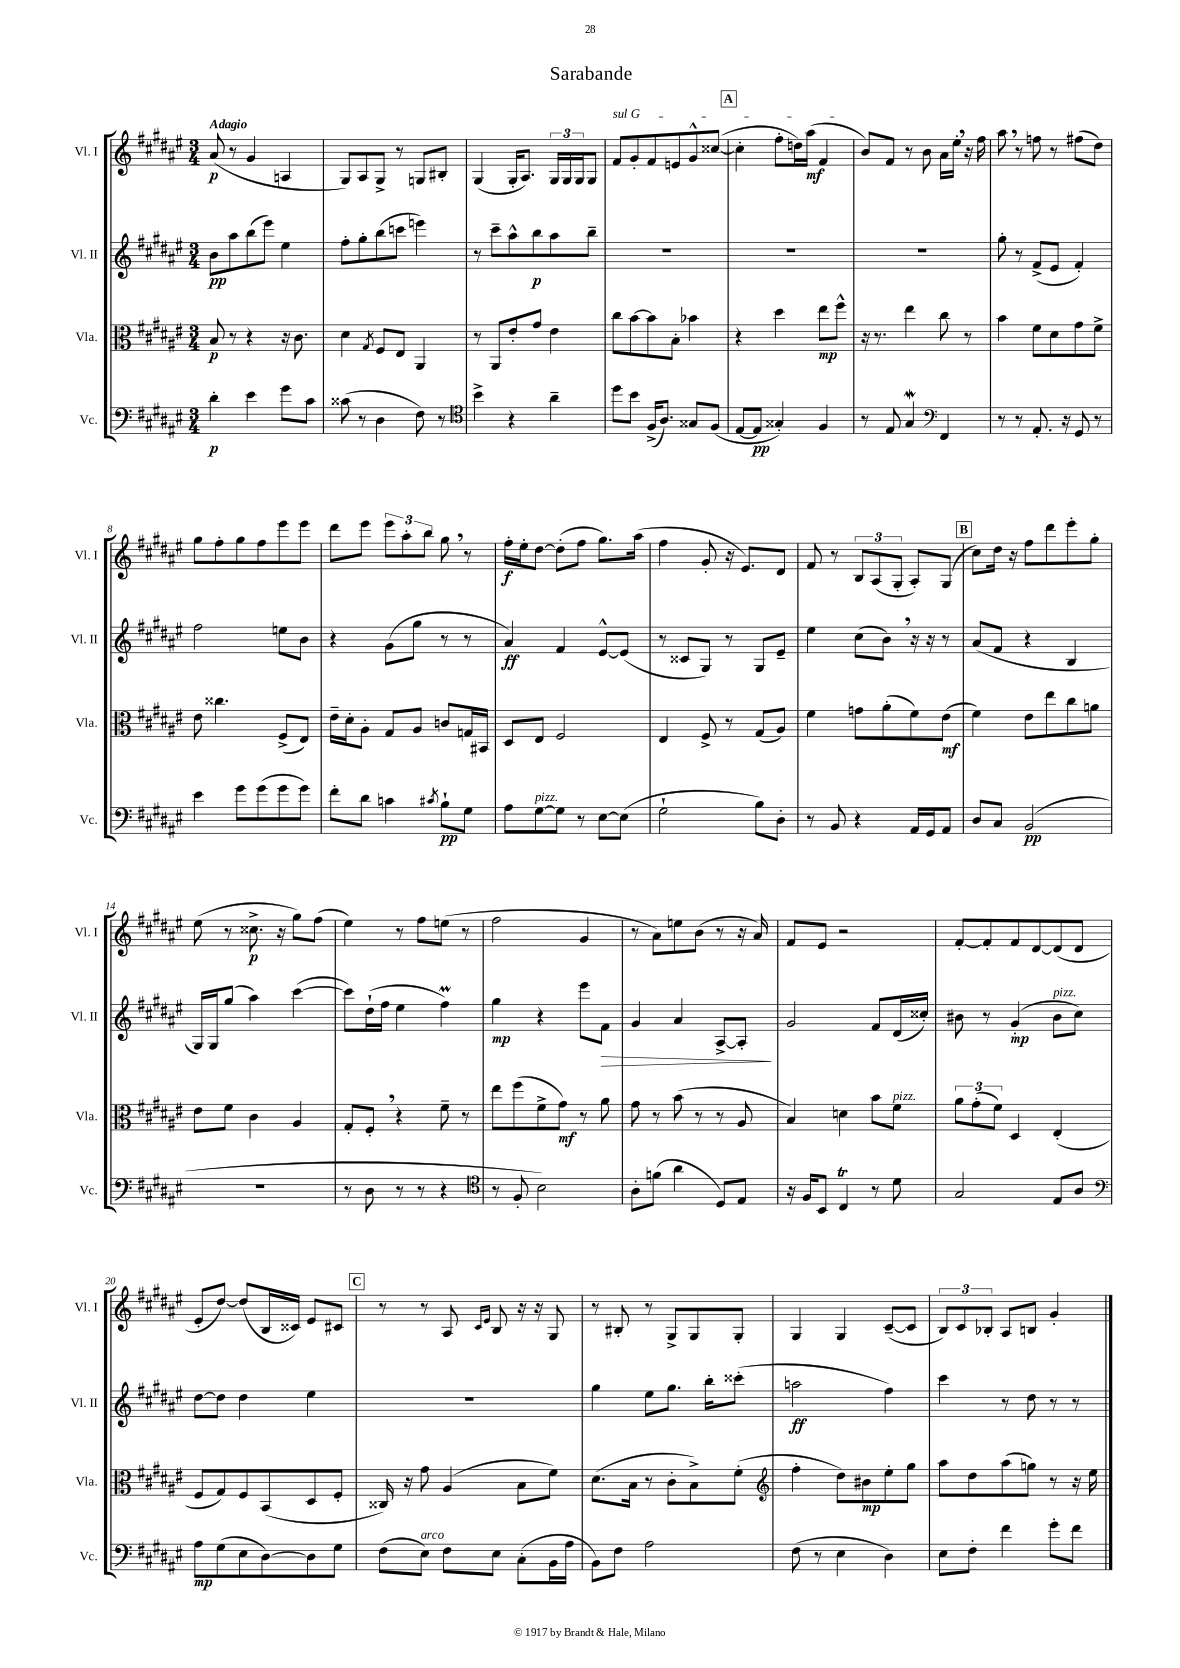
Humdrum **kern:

**kern	**kern	**kern	**kern
*staff4	*staff3	*staff2	*staff1
*clefF4	*clefC3	*clefG2	*clefG2
*k[f#c#g#d#a#e#]	*k[f#c#g#d#a#e#]	*k[f#c#g#d#a#e#]	*k[f#c#g#d#a#e#]
*M3/4	*M3/4	*M3/4	*M3/4
4d#'\	8B/	8b\L	(8a#/
.	8r	8aa#\	8r
4e#\	4r	(8bb\	4g#/
.	.	8eee#\J)	.
8g#\L	16r	4ee#\	4A/
.	8.c#\	.	.
8c#\J	.	.	.
=	=	=	=
(8c##\	4d#\	8ff#'\L	8G#/L)
8r	.	8gg#'\	8A#/
.	8qG#/	.	.
4D#\	8F#/L	(8bb\	8G#^/J
.	8E#/J	8ccc\J	8r
8F#\)	4AA#/	4eee\)	8G/L
8r	.	.	8B#'/J
=	=	=	=
*clefC4	*	*	*
4b^\	8r	8r	(4G#/
.	8AA#/L	8ccc#~\L	.
4r	8e#'/	8aa#^^\	16G#'/LK
.	.	.	8.A#/J)
.	8g#/J	8bb\	.
4a#~\	4e#\	8aa#\	24G#/LL
.	.	.	24G#/
.	.	.	24G#/J
.	.	8bb~\J	8G#/J
=	=	=	=
8dd#\L	8cc#\L	2.r	8f#/L
8b\J	[8b\	.	8g#'/
(16F#^/LK	8b\]	.	8f#/
8.A#/J)	.	.	.
.	8B'\J	.	8e/
8G##/L	4b-\	.	8g#^^/
(8F#/J	.	.	([8cc##/J
=	=	=	=
[8E#/L	4r	2.r	4cc##'\]
8E#/]J	.	.	.
4G##'/)	4dd#\	.	8ff#'\L
.	.	.	16dd\L)
.	.	.	(16aa#\JJ
4F#/	8ee#\L	.	4f#/
.	8ff#^^\J	.	.
=	=	=	=
8r	16r	2.r	8b/L)
.	8.r	.	.
8E#/	.	.	8f#/J
4G#/	4ee#\	.	8r
.	.	.	8b\
*clefF4	*	*	*
4FF#/	8cc#\	.	16a#\LL
.	.	.	16ee#'\JJ
.	8r	.	16r
.	.	.	16ff#\
=	=	=	=
8r	4b\	8gg#'\	8aa#\
8r	.	8r	8r
8.AA#'/	8f#\L	(8f#^/L	8ff\
.	8d#\	8e#/J	8r
16r	.	.	.
8GG#/	8g#\	4f#'/)	(8ff#\L
8r	8f#^\J	.	8dd#\J)
=	=	=	=
4e#\	8e#\	2ff#\	8gg#\L
.	4.cc##\	.	8ff#'\
8g#\L	.	.	8gg#\
(8g#\	.	.	8ff#\
8g#\	(8F#^/L	8ee\L	8eee#\
8g#\J)	8E#/J)	8b\J	8eee#\J
=	=	=	=
8f#'\L	16e#~\LL	4r	8ddd#\L
.	16d#'\J	.	.
8d#\J	8A#'\J	.	8eee#\J
4c\	8G#/L	(8g#\L	12eee#\L
.	.	.	12aa#'\
.	8A#/J	8gg#\J	.
.	.	.	12bb\J
8qc#/	.	.	.
8B`\L	8c/L	8r	8gg#\
8G#\J	16G/L	8r	8r
.	16BB#/JJ	.	.
=	=	=	=
8A#\L	8D#/L	4a#/)	16ff#'\LL
.	.	.	16ee#'\J
[8G#\	8E#/J	.	[8dd#\J
8G#\]J	2F#/	4f#/	(8dd#'\]L
8r	.	.	8ff#\J
[8E#\L	.	[8e#^^/L	8.gg#\L)
(8E#\]J	.	(8e#/]J	.
.	.	.	(16aa#\Jk
=	=	=	=
2G#`\	4E#/	8r	4ff#\
.	.	8c##/L	.
.	8F#^/	8G#/J)	8g#'/
.	8r	8r	16r
.	.	.	8.e#/L)
8B\L)	(8G#/L	8G#/L	.
8D#'\J	8A#/J)	8e#~/J	8d#/J
=	=	=	=
8r	4f#\	4ee#\	8f#/
8BB/	.	.	8r
4r	8g\L	(8cc#\L	12B/L
.	.	.	(12A#/
.	(8a#'\	8b\J)	.
.	.	.	12G#'/J
16AA#/LL	8f#\)	16r	8A#'/L)
16GG#/J	.	16r	.
8AA#/J	(8e#\J	8r	(8G#/J
=	=	=	=
8D#/L	4f#\)	(8a#/L	8cc#\L)
8C#/J	.	8f#/J	16dd#\Jk
.	.	.	16r
(2BB/	8e#\L	4r	8ff#\L
.	8ee#\	.	8ddd#\
.	8cc#\	4B/	8eee#'\
.	8a\J	.	8gg#'\J
=	=	=	=
2.r	8e#\L	16G#/LL)	(8ee#\
.	.	16G#/J	.
.	8f#\J	(8gg#/J	8r
.	4c#\	4aa#\)	8.cc##^\
.	.	.	16r
.	4A#/	([4ccc#\	8gg#\L)
.	.	.	(8ff#\J
=	=	=	=
8r	8G#'/L	8ccc#\]L)	4ee#\)
8D#\	8F#'/J	(16dd#`\L	.
.	.	16ff#\JJ	.
8r	4r	4ee#\	8r
8r	.	.	8ff#\L
4r	8f#~\	4ff#\)	(8ee\J
.	8r	.	8r
=	=	=	=
*clefC4	*	*	*
8r	8ee#\L	4gg#\	2ff#\
8F#'/	(8ff#\	.	.
2B\)	8f#^\	4r	.
.	8g#\J)	.	.
.	8r	8eee#\L	4g#/
.	8a#\	8f#\J	.
=	=	=	=
8A#'\L	8g#\	4g#/	8r
(8f\J	8r	.	8a#\L)
4a#\	(8b\	4a#/	8ee\
.	8r	.	(8b\J
8D#/L)	8r	[8A#^/L	8r
8E#/J	8A#/	8A#'/]J	16r
.	.	.	16a#/)
=	=	=	=
16r	4B/)	2g#/	8f#/L
16F#/LK	.	.	.
8BB/J	.	.	8e#/J
4C#/	4d\	.	2r
8r	8b\L	8f#/L	.
8d#\	8f#\J	(16d#/L	.
.	.	16cc##'/JJ)	.
=	=	=	=
2G#/	12a#\L	8b#\	[8f#'/L
.	(12g#'\	.	.
.	.	8r	8f#'/]
.	12f#\J)	.	.
.	4D#/	(4g#'/	8f#/
.	.	.	[8d#/
8E#/L	(4E#'/	8b#\L	(8d#/]
8A#/J	.	8cc#\J)	8d#/J
=	=	=	=
*clefF4	*	*	*
8A#\L	8F#/L	[8dd#\L	8e#'/L
(8G#\	8G#/)	8dd#\]J	[8dd#/J)
8E#\	8F#/	4dd#\	(8dd#/]L
[8D#\)	(8BB/	.	16B/L
.	.	.	16c##/JJ)
8D#\]	8D#/	4ee#\	8e#/L
8G#\J	8F#'/J	.	8c#/J
=	=	=	=
(8F#\L	16C##/)	2.r	8r
.	16r	.	.
8E#\J)	8g#\	.	8r
8F#\L	(4A#/	.	8A#/
.	.	.	16qqc#/LL
.	.	.	16qqe#/JJ
8E#\J	.	.	8B/
(8C#'\L	8B\L	.	16r
.	.	.	16r
16BB\L	8f#\J)	.	8G#/
16A#\JJ	.	.	.
=	=	=	=
8BB\L)	(8.d#\L	4gg#\	8r
8F#\J	.	.	8B#'/
.	16B\Jk	.	.
2A#\	8r	8ee#\L	8r
.	8c#'\L	8.gg#\J	8G#^/L
.	8B^\)	.	8G#/
.	.	16bb'\LK	.
.	(8f#'\J	(8ccc##'\J	8G#'/J
=	=	=	=
*	*clefG2	*	*
(8F#\	4ff#'\	2aa\	4G#/
8r	.	.	.
4E#\	8dd#\L)	.	4G#/
.	8b#\	.	.
4D#\)	8ee#'\	4ff#\)	([8c#~/L
.	8gg#\J	.	8c#/]J
=	=	=	=
8E#\L	8aa#\L	4ccc#\	12B/L)
.	.	.	12c#/
8F#'\J	8dd#\	.	.
.	.	.	12B-'/J
4f#\	(8aa#\	8r	8A#/L
.	8gg\J)	8dd#\	8B/J
8g#'\L	8r	8r	4g#'/
8f#\J	16r	8r	.
.	16ee#\	.	.
==	==	==	==
*-	*-	*-	*-
